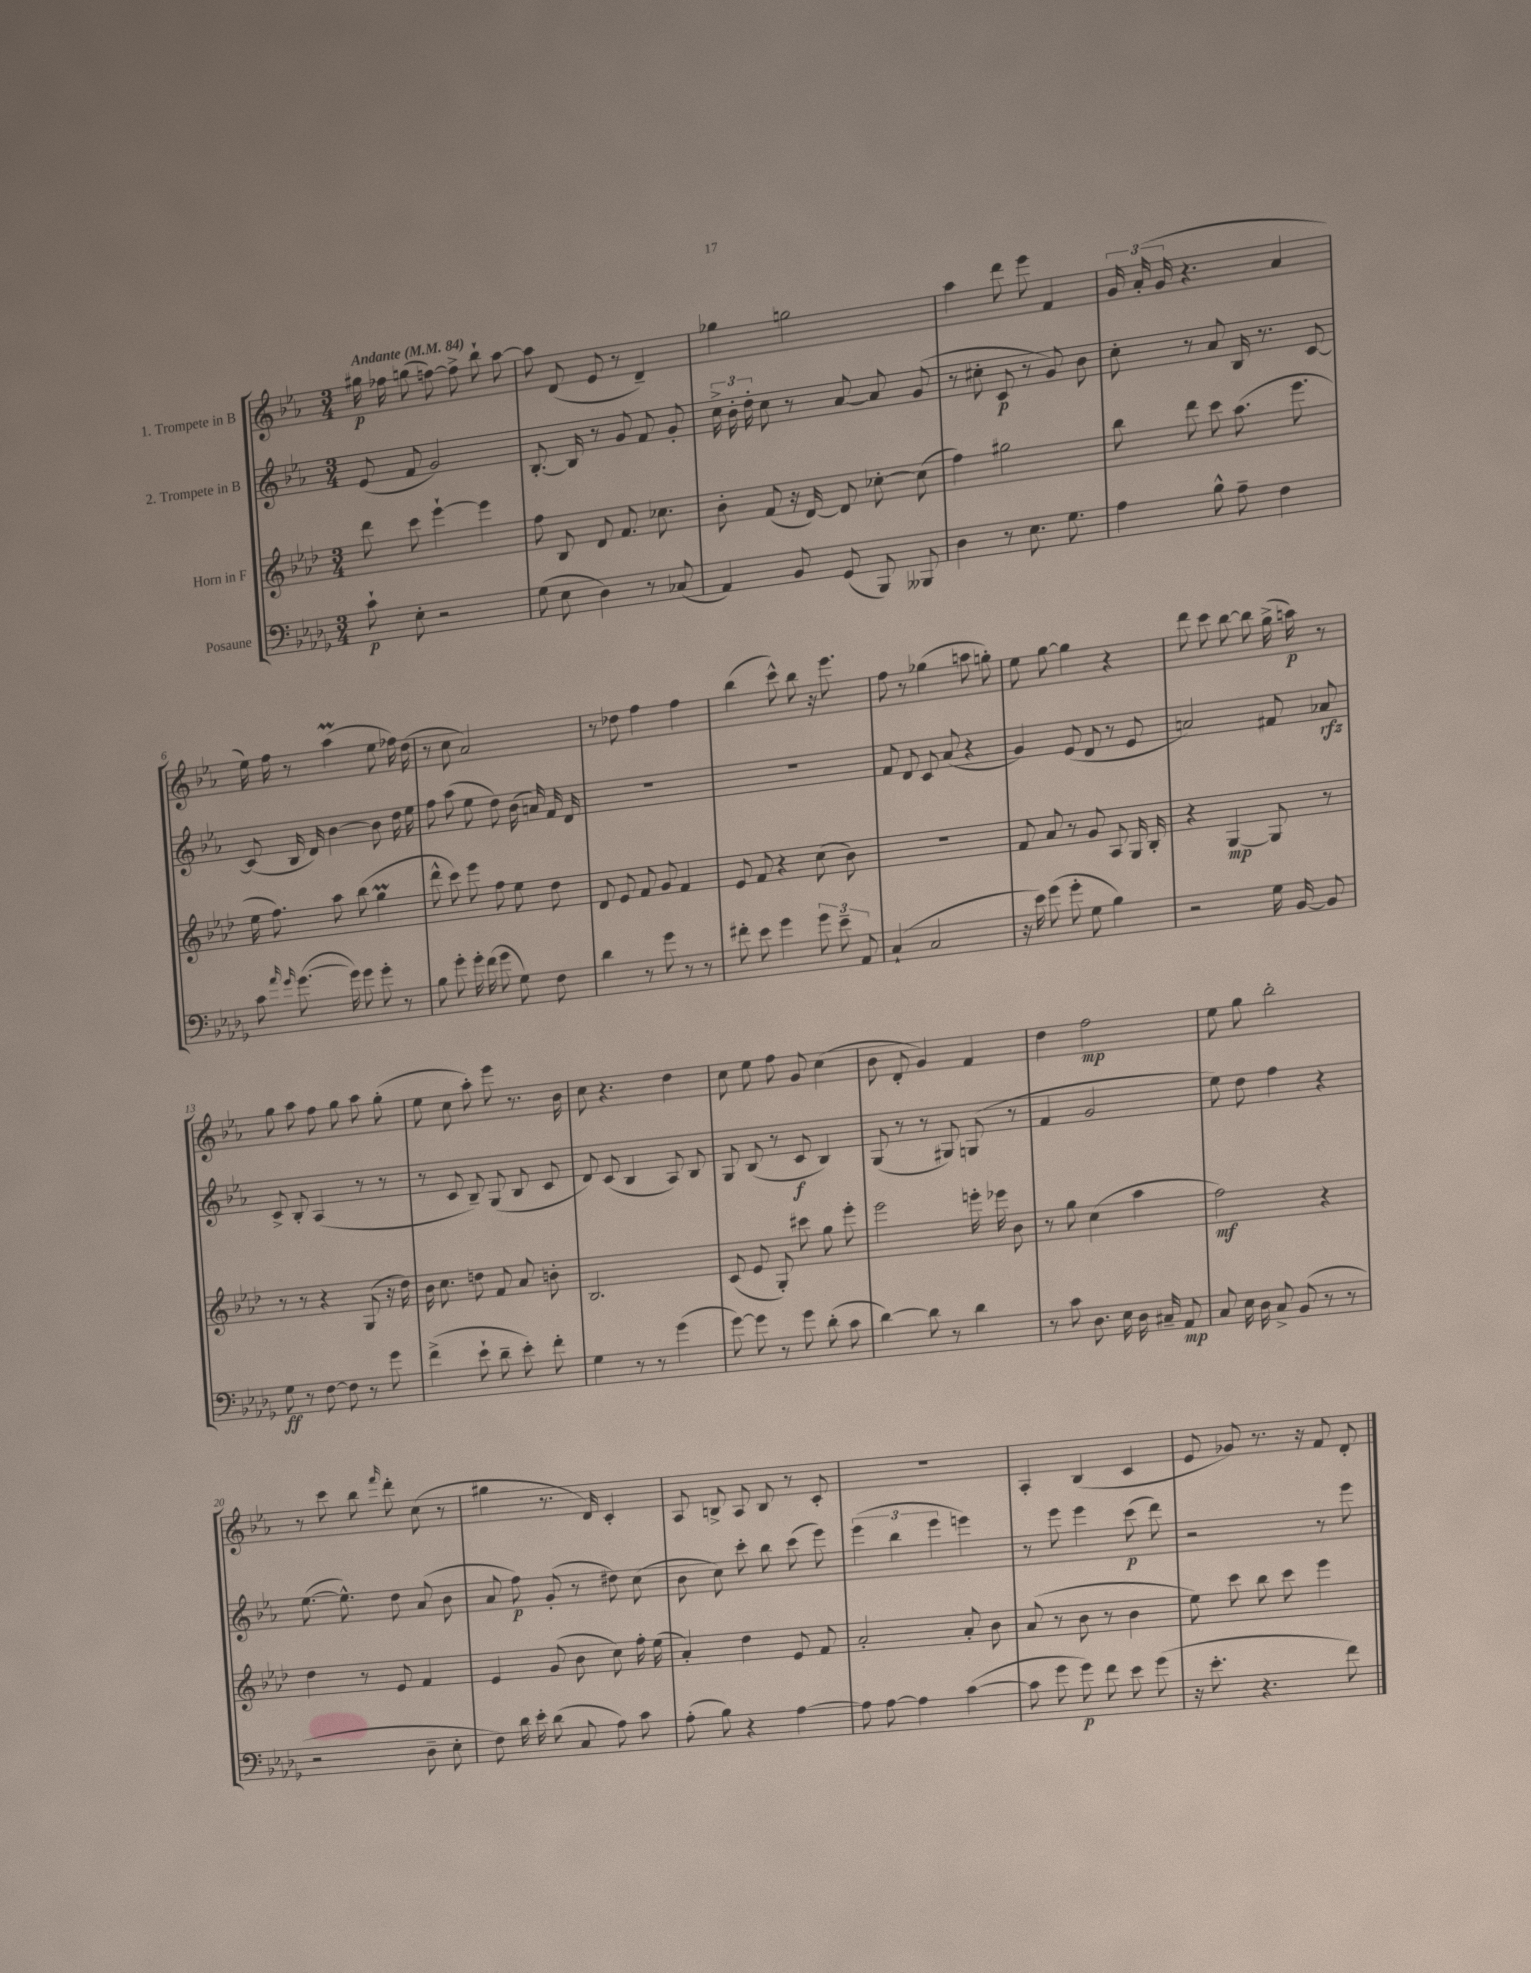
<<
\new StaffGroup <<
\new Staff = "s0" \with { instrumentName = "1. Trompete in B" } {
    \clef treble \key ees \major \numericTimeSignature \time 3/4 \tempo "Andante" 4 = 84
    \autoBeamOff gis''16\p fes''16 g''8( f''8~) f''8-> bes''8-! aes''8~ |
    aes''8 d'8( ees'8 r8 d'4--) |
    ges''4 g''2 |
    aes''4 d'''8 ees'''8 f'4 |
    \tuplet 3/2 { g'16 aes'16-.( g'16 } r4. aes'4 |
    ees''16) f''16 r8 aes''4\prall( ees''8 fes''16) d''16( |
    r8 c''8 aes'2) |
    r8 des''8 f''4 f''4 |
    bes''4( c'''8-^) bes''8 r16 ees'''8. |
    f''8 r8 ges''4( a''8 g''8-.) |
    ees''8 g''8~ g''4 r4 |
    d'''8 c'''8 bes''8~ bes''8 g''16->( a''16\p) r8 |
    g''8 aes''8 f''8 g''8 aes''8 g''8-.( |
    ees''8 c''8 aes''8-.) ees'''8 r8. bes'16 |
    c''8 r4. d''4 |
    c''8 ees''8 f''8 g'8 c''4( |
    bes'8 d'8-. g'4) f'4 |
    d''4 f''2\mp |
    ees''8 g''8 bes''2-. |
    r8 c'''8 bes''8 \grace { f'''16 } d'''8-. c''8( r8 |
    gis''4 r8. d'16) c'4-. |
    aes8 b8-> aes8 b8 r8 c'8-. |
    R2. |
    aes4-. bes4( c'4 |
    ees'8 ges'8) r8. r16 f'8 d'8-. \bar "|." |
}
\new Staff = "s1" \with { instrumentName = "2. Trompete in B" } {
    \clef treble \key ees \major \numericTimeSignature \time 3/4
    \autoBeamOff ees'8( f'8 g'2) |
    bes8.~-. bes16 r8 g'8 f'8 g'8-. |
    \tuplet 3/2 { c''16-> bes'16-. d''16-. } c''8 r8 aes'8~ aes'8 g'8( |
    r8 cis''8-. c'8\p r8 g'8) bes'8 |
    c''8-. r8 aes'8 bes16 r8. c'8~ |
    c'8( bes16 d'16) bes'4~ bes'8 d''16 ees''16 |
    f''8 aes''8( ees''8 d''8) bes'16( a'16) f'16 d'16 |
    R2. |
    R2. |
    f'8 d'8 c'8 aes'8( r4 |
    g'4) ees'8( d'8 r8 ees'8 |
    a'2) fis'8 aes'8\rfz |
    c'8-> bes8-. aes4( r8 r8 |
    r8 c'8 bes8--) g8( bes8 c'8 |
    d'8) c'8( bes4 aes8) bes8 |
    g8 bes8( r8 c'8\f bes4) |
    g8( r8 r8 gis8) g8( r8 |
    f'4 g'2 |
    ees''8) d''8 f''4 r4 |
    ees''8.~( ees''8.-^) d''8 aes'8( bes'8 |
    aes'8 f''8\p) g'8-.( r8 dis''8) c''8( |
    bes'8 c''8) c'''8-. bes''8 c'''8( ees'''8) |
    \tuplet 3/2 { ees'''4( bes''4 ees'''4 } e'''4) |
    r8 ees'''8 ees'''4 c'''8\p( d'''8) |
    r2 r8 ees'''8 \bar "|." |
}
\new Staff = "s2" \with { instrumentName = "Horn in F" } {
    \clef treble \key aes \major \numericTimeSignature \time 3/4
    \autoBeamOff des'''8 c'''8 ees'''4~-! ees'''4 |
    f''8 bes8 des'8 f'8. ces''8. |
    bes'8-. f'8( r16 des'16~) des'8 ces''8~-. ces''8( |
    f''4) gis''2 |
    bes''8 des'''8 c'''8 aes''8.( ees'''8. |
    ees''16 f''8.) aes''8 bes''8( g''4\prall |
    des'''8-^ c'''8) ees'''8 f''8 ees''8 des''8 |
    des'8 ees'8 f'8 g'8 f'4 |
    ees'8 f'8 r4 c''8( bes'8) |
    R2. |
    f'8 aes'8 r8 g'8 aes8 g16 bes16-. |
    r4 g4~\mp g8 r8 |
    r8 r8 r4 g8( r16 des''16) |
    bes'16 c''8. d''8 f'8 aes'8 b'8-. |
    bes2. |
    c'8( ees'8 g8-.) cis'''8 g''8 ees'''8-. |
    ees'''2 e'''16-. ees'''16 bes'8 |
    r8 g''8 c''4( aes''4 |
    f''2\mf) r4 |
    des''4 r8 ees'8 f'4 |
    ees'4 g'8( bes'8 c''8) f''16-. ees''16( |
    aes'4-.) des''4 ees'8 f'8 |
    aes'2-. aes'8-. bes'8 |
    aes'8( r8 bes'8 r8 bes'4 |
    ees''8) c'''8 bes''8 c'''8 ees'''4 \bar "|." |
}
\new Staff = "s3" \with { instrumentName = "Posaune" } {
    \clef bass \key des \major \numericTimeSignature \time 3/4
    \autoBeamOff c'8-!\p ees8-. r2 |
    ges8( ees8 des4) r8 ces8( |
    aes,4) bes,8 ges,8( bes,,8) beses,,8 |
    des4 r8 ees8. ges8. |
    aes4 bes8-^ aes8-- f4 |
    c'8 \grace { aes'16 ges'16 } ges'8.~( ges'16) ges'8 ges'8-. r8 |
    bes8 ges'8-. ges'16-. f'16( ges'8 ges8) f8 |
    des'4 r8 ges'8 r8 r8 |
    fis'8-. ees'8 ges'4 \tuplet 3/2 { ges'8 ees'8-- aes,8 } |
    c4-!( c2 |
    r16 ees'16) ges'8( ges'8-. ges8 bes4) |
    r2 ges16 bes,16~ bes,8 |
    ges8\ff r8 f8~ f8 r8 ges'8 |
    f'4->( ees'8-! des'8-- ees'8-.) f'8-. |
    ges4 r8 r8 ges'4( |
    ges'8~) ges'8 r8 ges'8 des'8-.( c'8 |
    des'4~) des'8 r8 des'4 |
    r8 c'8 des8. ees16 des16 cis16-- aes,8\mp |
    c8 ees16 des16 c8-> bes,8( r8 r8 |
    r2 des8-- ees8-. |
    f8) des'16 ees'16-. des'8( c8 aes8) c'8 |
    aes8-.( bes8) r4 aes4~ |
    aes8 aes8~ aes4 c'4~( |
    c'8 ges'8 ges'8\p) f'8 ees'8 ges'8( |
    r16 ees'8.-. r4. f'8) \bar "|." |
}
>>
>>
